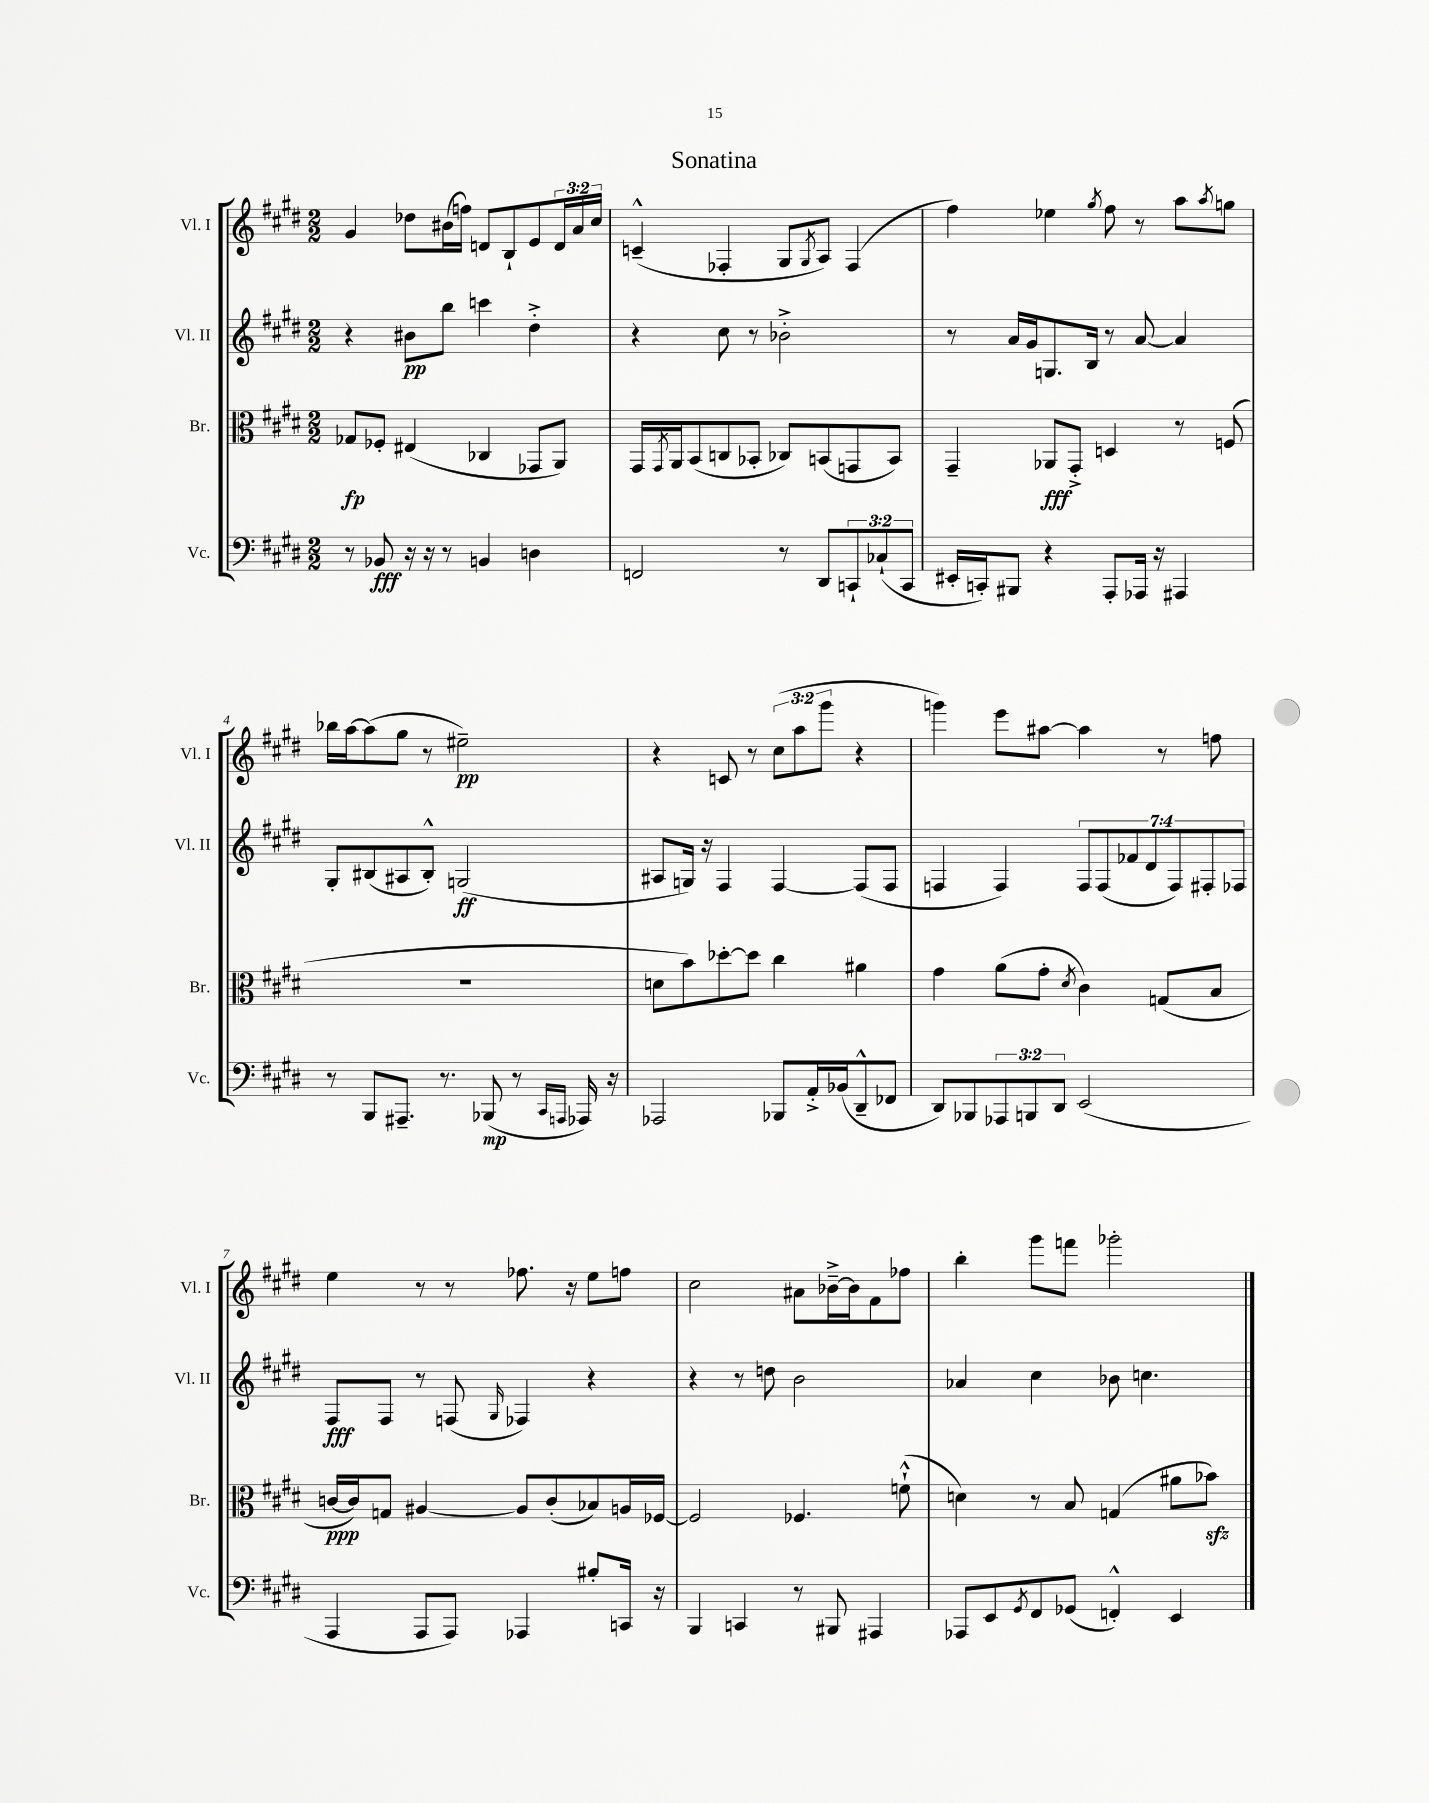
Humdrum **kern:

**kern	**kern	**kern	**kern
*staff4	*staff3	*staff2	*staff1
*clefF4	*clefC3	*clefG2	*clefG2
*k[f#c#g#d#]	*k[f#c#g#d#]	*k[f#c#g#d#]	*k[f#c#g#d#]
*M2/2	*M2/2	*M2/2	*M2/2
8r	8G-/L	4r	4g#/
8BB-/	8F-'/J	.	.
16r	(4E#/	8b#\L	8dd-\L
16r	.	.	.
8r	.	8bb\J	(16b#\L
.	.	.	16ff\JJ)
4BB/	4C-/	4ccc\	8d/L
.	.	.	8B`/
4D\	8GG-/L	4dd#'^\	8e/
.	8AA/J)	.	24d/L
.	.	.	24a/
.	.	.	24cc#/JJ
=	=	=	=
2FF/	16GG#/LL	4r	(4c~^^/
.	8qGG#/	.	.
.	16AA/J	.	.
.	(8BB/	.	.
.	8C/	8cc#\	4F-'/
.	8BB-'/J	8r	.
8r	8C-/L)	2b-'^\	8G#/L
.	.	.	8qG#/
8DD#/L	(8BB/	.	8A/J)
12CC`/	8GG/	.	(4F-/
(12C-`/	.	.	.
.	8BB/J)	.	.
12CC/J	.	.	.
=	=	=	=
16EE#'/LL	4GG#~/	8r	4ff#\)
16CC'/J)	.	.	.
8BBB#/J	.	16a/LL	.
.	.	16g#/J	.
4r	8AA-/L	8.G/	4ee-\
.	8GG#'^/J	.	.
.	.	16B/Jk	.
.	.	.	8qgg#/
8AAA'/L	4D/	8r	8ff#\
16AAA-/Jk	.	[8a/	8r
16r	.	.	.
4AAA#/	8r	4a/]	8aa\L
.	.	.	8qaa/
.	(8F/	.	8gg\J
=	=	=	=
8r	1r	8G#'/L	16bb-\LL
.	.	.	[16aa\J
8BBB/L	.	(8B#/	(8aa\]
8.AAA#~/J	.	8A#/	8gg#\J
.	.	8B#'^^/J)	8r
8.r	.	.	.
.	.	(2G/	2ee#~\)
(8BBB-/	.	.	.
8r	.	.	.
16qqCC#/LL	.	.	.
16qqAAA/JJ	.	.	.
16AAA-/)	.	.	.
16r	.	.	.
=	=	=	=
2AAA-/	8d\L	8A#/L	4r
.	8b\)	16G/Jk)	.
.	.	16r	.
.	[8dd-'\	4F#/	8c/
.	8dd-\]J	.	8r
8BBB-/L	4cc#\	[4F#/	(12cc#\L
.	.	.	12aa\
16AA'^/L	.	.	.
.	.	.	12ggg#\J
(16BB-/J	.	.	.
8DD#~^^/	4a#\	(8F#/]L	4r
8FF-/J	.	8F#/J	.
=	=	=	=
8DD#/L)	4g#\	4F/	4ggg\)
8BBB-/	.	.	.
12AAA-/	(8a\L	4F/)	8eee\L
12BBB/	.	.	.
.	8g#'\J	.	[8aa#\J
12DD#/J	.	.	.
.	8qd#/	.	.
(2EE/	4c#\)	14F/L	4aa#\]
.	.	(14F/	.
.	.	14f-/	.
.	.	14d#/	.
.	(8G/L	.	8r
.	.	14F/)	.
.	.	14F#'/	.
.	8B/J	.	8ff\
.	.	14F-/J	.
=	=	=	=
4AAA/	[16c/LL	8F#/L	4ee\
.	16c/]J)	.	.
.	8G/J	8F#/J	.
8AAA/L	[4A#/	8r	8r
8AAA/J)	.	(8F/	8r
.	.	16qqG#/	.
4AAA-/	8A#/]L	4F-/)	8.ff-\
.	(8c'/	.	.
.	.	.	16r
8B#'/L	8B-/)	4r	8ee\L
16CC/Jk	16A/L	.	8ff\J
16r	[16F-/JJ	.	.
=	=	=	=
4BBB/	2F-/]	4r	2cc#\
4CC/	.	8r	.
.	.	8dd\	.
8r	4.F-/	2b\	8a#\L
8BBB#/	.	.	[16b-~^\L
.	.	.	16b-\]J
4AAA#/	.	.	8f#\
.	(8f`^^\	.	8ff-\J
=	=	=	=
8AAA-/L	4d\)	4a-/	4bb'\
8EE/	.	.	.
8qGG#/	.	.	.
8FF#/	8r	4cc#\	8ggg#\L
(8GG-/J	8B/	.	8fff\J
4FF'^^/)	(4G/	8b-\	2ggg-'\
.	.	4.cc\	.
4EE/	8a#\L	.	.
.	8b-\J)	.	.
==	==	==	==
*-	*-	*-	*-
